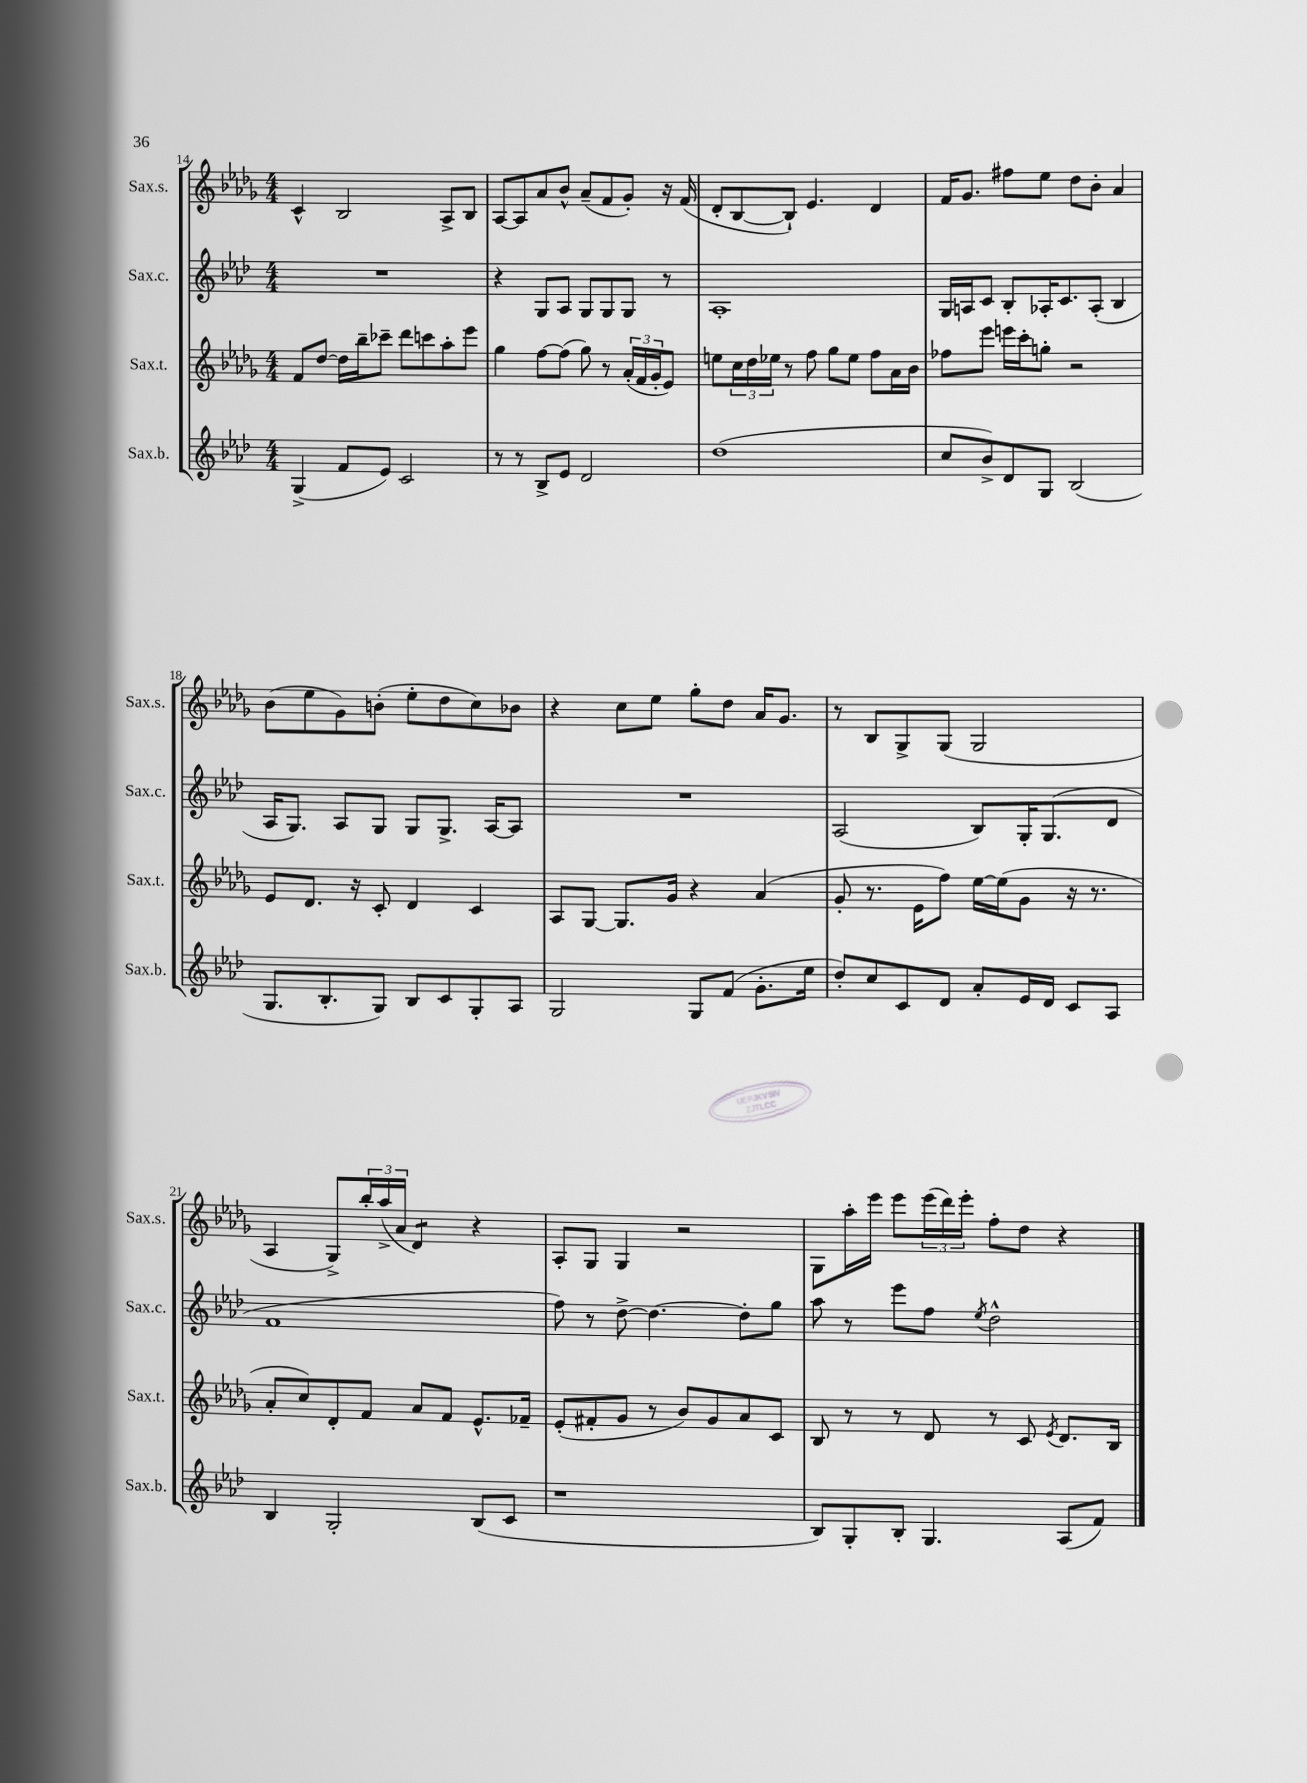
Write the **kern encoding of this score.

**kern	**kern	**kern	**kern
*staff4	*staff3	*staff2	*staff1
*clefG2	*clefG2	*clefG2	*clefG2
*k[b-e-a-d-]	*k[b-e-a-d-g-]	*k[b-e-a-d-]	*k[b-e-a-d-g-]
*M4/4	*M4/4	*M4/4	*M4/4
(4G^	8f	1r	4c^^
.	[8dd-	.	.
8f	16dd-]	.	2B-
.	16bb-~	.	.
8e-)	8ccc-~	.	.
2c	8ddd-	.	.
.	8ccc	.	.
.	8aa-'	.	8A-^
.	8eee-	.	8B-
=	=	=	=
8r	4gg-	4r	[8A-
8r	.	.	8A-]
8B-^	[8ff	8G	8a-
8e-	(8ff]	8A-	8b-^^
2d-	8gg-)	8G	(8a-~
.	8r	8G	8f
.	(24a-'	8G	8g-')
.	24f	.	.
.	24g-'	.	.
.	8e-)	8r	16r
.	.	.	(16f
=	=	=	=
(1dd-	8ee	1A-'	8d-'
.	24cc	.	[8B-
.	24dd-	.	.
.	24ee-	.	.
.	8r	.	8B-`])
.	8ff	.	4.e-
.	8gg-	.	.
.	8ee-	.	.
.	8ff	.	4d-
.	16a-	.	.
.	16b-	.	.
=	=	=	=
8cc	8ff-	16G	16f
.	.	16A	8.g-
8b-^)	8eee-	8c	.
8d-	16eee	8B-'	8ff#
.	16ccc'	.	.
8G	8gg'	16A-'	8ee-
.	.	8.c	.
(2B-	2r	.	8dd-
.	.	(8A-'	8b-'
.	.	4B-	4a-
=	=	=	=
8.G	8e-	16A-	(8b-
.	.	8.G)	.
.	8.d-	.	8ee-
8.B-'	.	.	.
.	.	8A-	8g-)
.	16r	.	.
8G)	8c'	8G	(8b'
8B-	4d-	8G	8ee-'
8c	.	8.G^	8dd-
8G'	4c	.	8cc)
.	.	[16A-	.
8A-	.	8A-]	8b-
=	=	=	=
2G	8A-	1r	4r
.	[8G-	.	.
.	8.G-]	.	8cc
.	.	.	8ee-
.	16g-	.	.
8G	4r	.	8gg-'
(8f	.	.	8dd-
8.g'	(4a-	.	16a-
.	.	.	8.g-
16ee-	.	.	.
=	=	=	=
8dd-')	8g-'	(2A-	8r
8cc	8.r	.	8B-
8c	.	.	8G-^
.	16e-	.	.
8d-	8ff)	.	(8G-
8a-'	[16ee-	8B-)	2G-
.	(16ee-]	.	.
16e-	8g-	16G'	.
16d-	.	(8.G	.
8c	16r	.	.
.	8.r	.	.
8A-	.	8d-	.
=	=	=	=
4B-	8a-'	1f	4A-
.	8cc)	.	.
2G'	8d-'	.	8G-^)
.	8f	.	24bb-'
.	.	.	(24aa-^
.	.	.	24a-
.	8a-	.	4d-)
.	8f	.	.
(8B-	8.e-^^	.	4r
8c	.	.	.
.	16f-~	.	.
=	=	=	=
1r	(8e-'	8ff)	8A-'
.	8f#'	8r	8G-
.	8g-	[8dd-^	4G-
.	8r	4.dd-_	.
.	8b-)	.	2r
.	8g-	.	.
.	8a-	8dd-']	.
.	8c	8gg	.
=	=	=	=
8B-)	8B-	8aa-	8G-
8G'	8r	8r	16aa-'
.	.	.	16eee-
8B-'	8r	8eee-	8eee-
4.G	8d-	8ff	(24eee-
.	.	.	24ddd-)
.	.	.	24eee-'
.	.	8qee-	.
.	8r	2dd-^^	8ff'
.	8c	.	8dd-
.	8qe-	.	.
(8A-	8.d-	.	4r
8f)	.	.	.
.	16B-	.	.
==	==	==	==
*-	*-	*-	*-
